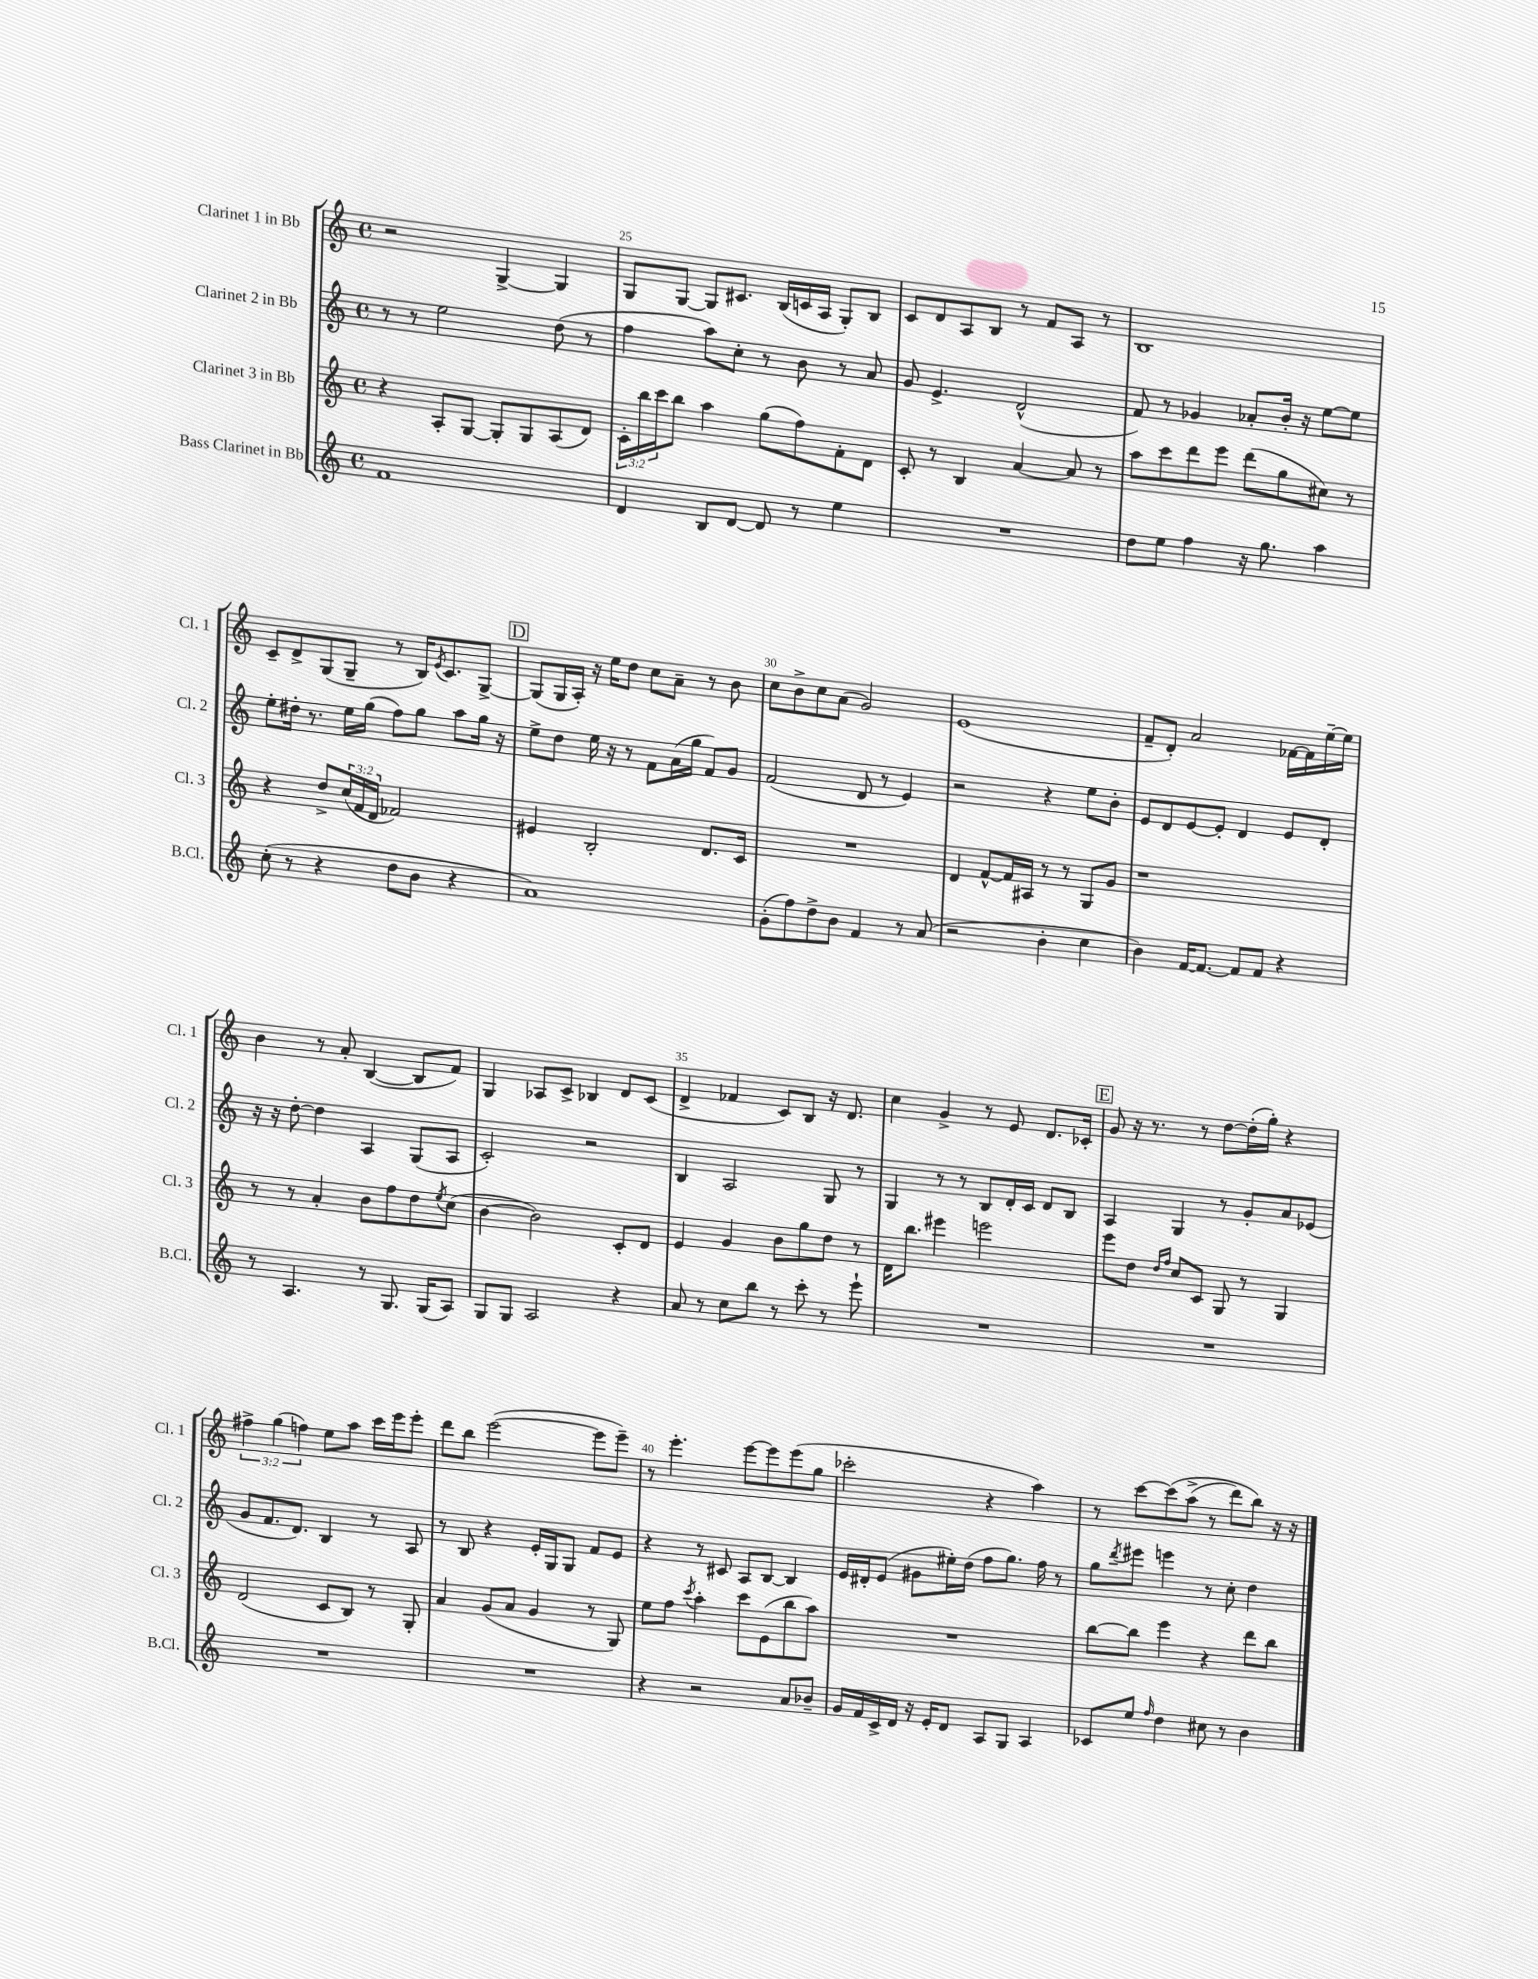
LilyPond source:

<<
\new StaffGroup <<
\new Staff = "s0" \with { instrumentName = "Clarinet 1 in Bb" shortInstrumentName = "Cl. 1" } {
    \clef treble \key c \major \defaultTimeSignature \time 4/4 \override Staff.TupletNumber.text = #tuplet-number::calc-fraction-text
    r2 g4~-> g4 |
    g8 g8~ g8 cis'8. b16( c'16 a16 g8-.) b8 |
    c'8 d'8 a8 b8 r8 f'8 a8 r8 |
    b1 |
    c'8-- d'8-> g8( g8-- r8 b16) \acciaccatura { e'8 } c'8. g8~-> |
    \mark \markup { \box "D" } g8( g16 a16-.) r16 e''16 d''8 c''8 a'8-- r8 b'8 |
    c''8 b'8-> c''8 a'8( g'2) |
    e'1( |
    f'8-- d'8-.) a'2 fes'16~ fes'16 e''16~-- e''16 |
    b'4 r8 a'8-. b4~( b8 f'8) |
    g4 aes8 c'8-> bes4 d'8 c'8( |
    d'4-> fes'4 c'8) b8 r16 d'8. |
    c''4 g'4-> r8 e'8 d'8. ces'16-. |
    \mark \markup { \box "E" } g'8 r16 r8. r8 d''8~ d''16-.( g''16-.) r4 |
    \tuplet 3/2 { fis''4-> g''4( f''4) } e''8 a''8 c'''16 e'''16 e'''8-. |
    d'''8 b''8 e'''2~( e'''8 e'''8--) |
    r8 e'''4.-. e'''8~ e'''8 e'''8( g''8 |
    ces'''2-. r4 a''4) |
    r8 c'''8~ c'''8\( a''8->( r8 d'''8) b''8\) r16 r16 \bar "|." |
}
\new Staff = "s1" \with { instrumentName = "Clarinet 2 in Bb" shortInstrumentName = "Cl. 2" } {
    \clef treble \key c \major \defaultTimeSignature \time 4/4
    r8 r8 e''2 d''8( r8 |
    f''4 a''8) c''8-. r8 b'8 r8 a'8 |
    g'8 e'4.-> d'2-^( |
    f'8) r8 ges'4 aes'8-. b'16-. r16 e''8~ e''8 |
    e''8-. dis''16-. r8. e''16 g''16( f''8) g''8 a''8 g''16 r16 |
    \mark \markup { \box "D" } e''8-> d''8 e''16 r16 r8 f'8 a'16( g''16 f'8) g'8 |
    f'2( d'8 r8 e'4) |
    r2 r4 e''8 b'8-. |
    e'8 d'8 e'8~ e'8-. d'4 e'8 d'8-. |
    r16 r16 d''8~-. d''4 a4 g8( a8 |
    c'2-.) r2 |
    b4 a2 g8 r8 |
    g4 r8 r8 b8 d'16-. c'16 d'8 b8 |
    \mark \markup { \box "E" } a4 g4 r8 g'8-. a'8 ees'8( |
    g'8 f'8. d'8.) b4 r8 a8 |
    r8 b8 r4 e'16-. g16 g8 f'8 e'8 |
    r4 r8 cis'8 a8 b8~ b4 |
    e'16 dis'16-. e'8( gis'8 eis''16-.) d''16( f''8 g''8.) f''16 r8 |
    g''8 \acciaccatura { d'''8 } eis'''8 e'''4 r8 c''8-. d''4 \bar "|." |
}
\new Staff = "s2" \with { instrumentName = "Clarinet 3 in Bb" shortInstrumentName = "Cl. 3" } {
    \clef treble \key c \major \defaultTimeSignature \time 4/4 \override Staff.TupletNumber.text = #tuplet-number::calc-fraction-text
    r4 a8-. g8~ g8-. g8 a8( d'8) |
    \tuplet 3/2 { c'16-. b''16 c'''16 } b''8 a''4 g''8( f''8) f'8-. d'8 |
    c'8-. r8 b4 a'4~ a'8 r8 |
    a''8 c'''8 d'''8 e'''8 d'''8( g''8 cis''8) r8 |
    r4 d''8-> \tuplet 3/2 { c''16( f'16 d'16 } fes'2) |
    \mark \markup { \box "D" } eis'4 b2-. d'8. c'16 |
    R1 |
    d'4 f'8~-^ f'16 ais16 r8 r8 g8 g'8 |
    r1 |
    r8 r8 a'4-. b'8 f''8 d''8 \acciaccatura { e''8 } c''8( |
    b'4~ b'2) c'8-. d'8 |
    e'4 g'4 b'8 g''8 d''8 r8 |
    d'16 b''8. eis'''4 e'''2 |
    \mark \markup { \box "E" } e'''8 d''8 \grace { d''16 f''16 } c''8 c'8 g8 r8 g4 |
    d'2( c'8 b8) r8 g8-. |
    a'4 g'8( a'8 g'4 r8 g8) |
    e''8 f''8 \acciaccatura { c'''8 } a''4-. c'''8 e'8( b''8 a''8) |
    R1 |
    b''8~ b''8 e'''4 r4 d'''8 b''8 \bar "|." |
}
\new Staff = "s3" \with { instrumentName = "Bass Clarinet in Bb" shortInstrumentName = "B.Cl." } {
    \clef treble \key c \major \defaultTimeSignature \time 4/4
    f'1 |
    d'4 b8 d'8~ d'8 r8 e''4 |
    R1 |
    d''8 e''8 f''4 r16 g''8. a''4 |
    c''8-.( r8 r4 d''8 b'8 r4 |
    \mark \markup { \box "D" } a'1) |
    g'8-.( f''8) d''8-> b'8 f'4 r8 a'8( |
    r2 b'4-. c''4 |
    b'4) f'16~ f'8.~ f'8 f'8 r4 |
    r8 a4. r8 g8. g16( a8) |
    g8 g8 a2 r4 |
    a'8 r8 c''8 b''8 r8 c'''8-. r8 e'''8-! |
    R1 |
    \mark \markup { \box "E" } R1 |
    R1 |
    R1 |
    r4 r2 a'8 bes'8-- |
    g'16 f'16 c'16-> d'16 r16 e'16-. d'8 a8 g8 a4 |
    ces'8 e''8 \grace { f''16 } d''4 cis''8 r8 b'4 \bar "|." |
}
>>
>>
\layout { \context { \Score currentBarNumber = #24 \override BarNumber.break-visibility = ##(#f #t #t) barNumberVisibility = #(every-nth-bar-number-visible 5) } }
